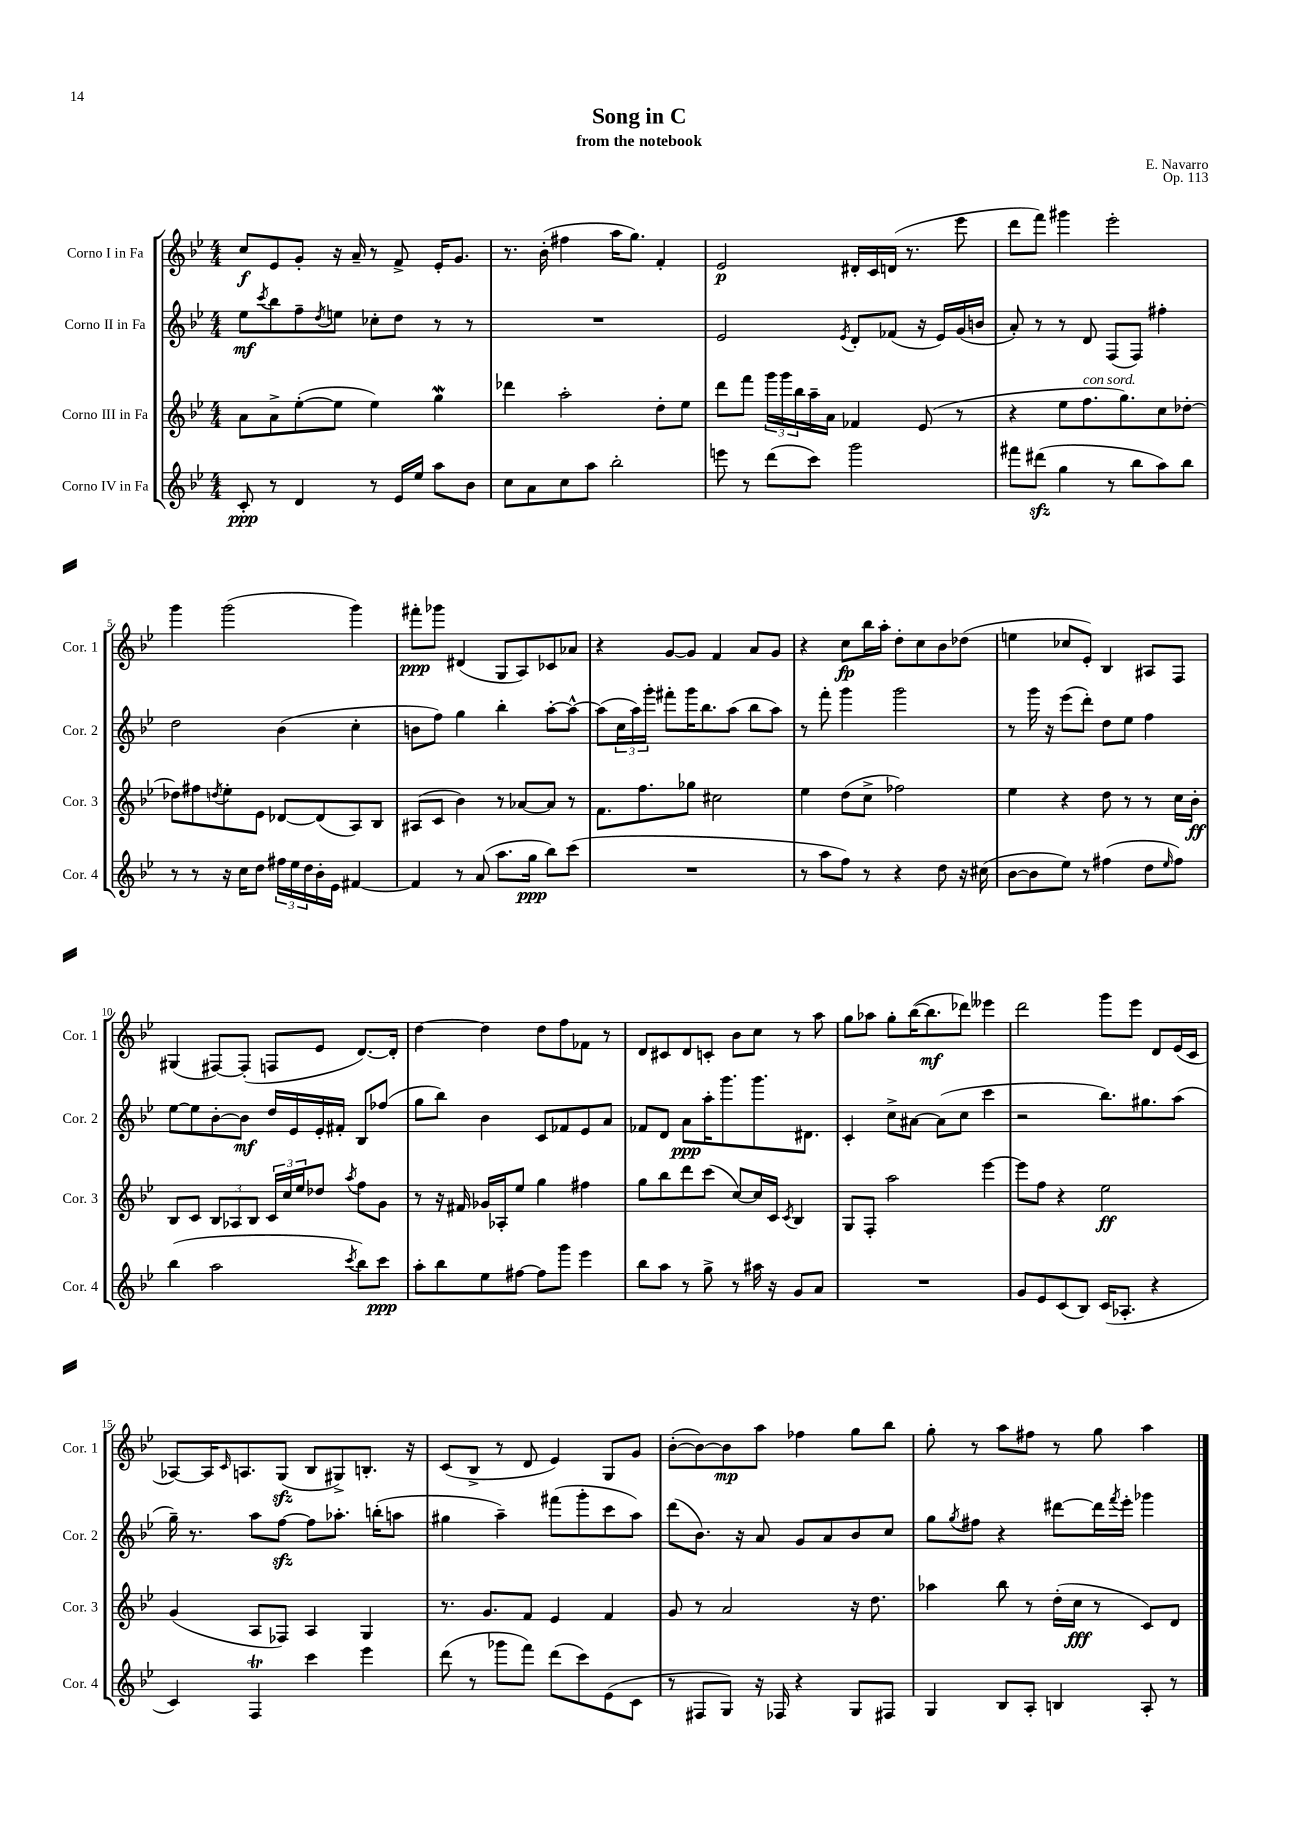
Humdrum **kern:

**kern	**dynam	**kern	**dynam	**kern	**dynam	**kern	**dynam
*part4	*part4	*part3	*part3	*part2	*part2	*part1	*part1
*staff4	*staff4	*staff3	*staff3	*staff2	*staff2	*staff1	*staff1
*I"Corno IV in Fa	*	*I"Corno III in Fa	*	*I"Corno II in Fa	*	*I"Corno I in Fa	*
*I'Cor. 4	*	*I'Cor. 3	*	*I'Cor. 2	*	*I'Cor. 1	*
*clefG2	*	*clefG2	*	*clefG2	*	*clefG2	*
*k[b-e-]	*	*k[b-e-]	*	*k[b-e-]	*	*k[b-e-]	*
*M4/4	*	*M4/4	*	*M4/4	*	*M4/4	*
=1	=1	=1	=1	=1	=1	=1	=1
8c'/	ppp	8a\L	.	8ee-\L	mf	8cc/L	f
.	.	.	.	8qccc/	.	.	.
8r	.	8a^\	.	8bb-\	.	8e-/	.
4d/	.	([8ee-'\	.	8ff~\	.	8g'/J	.
.	.	.	.	8qdd/	.	.	.
.	.	8ee-\J]	.	8een\J	.	16r	.
.	.	.	.	.	.	16a~/	.
8r	.	4ee-\)	.	8cc-X'\L	.	8r	.
16e-/LL	.	.	.	8dd\J	.	8f^/	.
16ee-/JJ	.	.	.	.	.	.	.
8aa\L	.	4ggW\	.	8r	.	16e-'/KL	.
.	.	.	.	.	.	8.g/J	.
8b-\J	.	.	.	8r	.	.	.
=2	=2	=2	=2	=2	=2	=2	=2
8cc\L	.	4ddd-X\	.	1r	.	8.r	.
8a\	.	.	.	.	.	.	.
.	.	.	.	.	.	(16b-'\	.
8cc\	.	2aa'\	.	.	.	4ff#X\	.
8aa\J	.	.	.	.	.	.	.
2bb-'\	.	.	.	.	.	16aa\KL	.
.	.	.	.	.	.	8.gg\J)	.
.	.	8dd'\L	.	.	.	4f'/	.
.	.	8ee-\J	.	.	.	.	.
=3	=3	=3	=3	=3	=3	=3	=3
8eeen\	.	8ddd\L	.	2e-/	.	2e-/	p
8r	.	8fff\J	.	.	.	.	.
(8ddd\L	.	24ggg\LL	.	.	.	.	.
.	.	24ggg\	.	.	.	.	.
.	.	24bb-\	.	.	.	.	.
8ccc\J)	.	16aa~\	.	.	.	.	.
.	.	16a\JJ	.	.	.	.	.
.	.	.	.	8qe-/	.	.	.
2ggg\	.	4f-X/	.	8d'/L	.	16d#X'/LL	.
.	.	.	.	.	.	16c/	.
.	.	.	.	(8f-X/J	.	(16dn/JJ	.
.	.	.	.	.	.	8.r	.
.	.	(8e-/	.	16r	.	.	.
.	.	.	.	16e-/LL)	.	.	.
.	.	8r	.	(16g/	.	8eee-\	.
.	.	.	.	16bn/JJ	.	.	.
=4	=4	=4	=4	=4	=4	=4	=4
8fff#X\L	.	4r	.	8a'/)	.	8ddd\L	.
(8ddd#Xzz\J	.	.	.	8r	.	8fff\J)	.
4gg\	.	8ee-\L	.	8r	.	4ggg#X\	.
!	!	!LO:TX:a:i:t=con sord.	!	!	!	!	!
.	.	8.ff\	.	8d/	.	.	.
8r	.	.	.	(8F/L	.	2eee-'\	.
.	.	8.gg\)	.	.	.	.	.
8bb-\L	.	.	.	8F/J)	.	.	.
8aa\)	.	8cc\	.	4ff#X'\	.	.	.
8bb-\J	.	[8dd-X'\J	.	.	.	.	.
!!LO:LB:g=z
=5	=5	=5	=5	=5	=5	=5	=5
8r	.	8dd-X\L]	.	2dd\	.	4ggg\	.
8r	.	8ff#X\	.	.	.	.	.
.	.	8qddn/	.	.	.	.	.
16r	.	8ee-'\	.	.	.	(2ggg\	.
16cc\KL	.	.	.	.	.	.	.
8dd\J	.	8e-\J	.	.	.	.	.
24ff#X\LL	.	[8d-X/L	.	(4b-\	.	.	.
24ee-\	.	.	.	.	.	.	.
24dd\	.	.	.	.	.	.	.
16b-'\	.	(8d-/]	.	.	.	.	.
16e-\JJ	.	.	.	.	.	.	.
[4f#X/	.	8A/)	.	4cc'\	.	4ggg\)	.
.	.	8B-/J	.	.	.	.	.
=6	=6	=6	=6	=6	=6	=6	=6
4f#/]	.	(8A#X/L	.	8bn\L	.	8fff#X'\L	ppp
.	.	8c/J	.	8ff\J)	.	8ggg-X\J	.
8r	.	4b-\)	.	4gg\	.	(4d#X/	.
(8a/	.	.	.	.	.	.	.
8.aa\L	.	8r	.	4bb-'\	.	8G/L	.
.	.	[8a-X/L	.	.	.	8A/)	.
16gg\Jk	ppp	.	.	.	.	.	.
8bb-\L)	.	8a-/J]	.	[8aa'\L	.	8c-X/	.
(8ccc\J	.	8r	.	8aa^^\J_	.	8a-X/J	.
=7	=7	=7	=7	=7	=7	=7	=7
1r	.	8.f\L	.	(8aa\L]	.	4r	.
.	.	.	.	24cc\L	.	.	.
.	.	.	.	24aa\)	.	.	.
.	.	8.ff\	.	.	.	.	.
.	.	.	.	24ggg'\JJ	.	.	.
.	.	.	.	8fff#X'\L	.	[8g/L	.
.	.	8gg-X\J	.	16ggg\K	.	8g/J]	.
.	.	.	.	8.bb-\	.	.	.
.	.	2cc#X\	.	.	.	4f/	.
.	.	.	.	(8aa\J	.	.	.
.	.	.	.	8bb-\L	.	8a/L	.
.	.	.	.	8aa\J)	.	8g/J	.
=8	=8	=8	=8	=8	=8	=8	=8
8r	.	4ee-\	.	8r	.	4r	.
8aa\L	.	.	.	8fff'\	.	.	.
8ff\J)	.	(8dd\L	.	4ggg\	.	8cc\L	fp
8r	.	8cc^\J	.	.	.	16bb-\L	.
.	.	.	.	.	.	16aa'\JJ	.
4r	.	2ff-X\)	.	2ggg\	.	8dd'\L	.
.	.	.	.	.	.	8cc\	.
8dd\	.	.	.	.	.	8b-\	.
16r	.	.	.	.	.	(8dd-X\J	.
(16cc#X\	.	.	.	.	.	.	.
=9	=9	=9	=9	=9	=9	=9	=9
[8b-\L	.	4ee-\	.	8r	.	4een\	.
8b-\]	.	.	.	16ggg\	.	.	.
.	.	.	.	16r	.	.	.
8ee-\J)	.	4r	.	(8eee-\L	.	8cc-X/L	.
8r	.	.	.	8ddd'\J)	.	8e-'/J)	.
(4ff#X\	.	8dd\	.	8dd\L	.	4B-/	.
.	.	8r	.	8ee-\J	.	.	.
8dd\L	.	8r	.	4ff\	.	8A#X/L	.
16qqee-/	.	.	.	.	.	.	.
8ff#\J)	.	16cc\LL	.	.	.	8F/J	.
.	.	16b-'\JJ	ff	.	.	.	.
!!LO:LB:g=z
=10	=10	=10	=10	=10	=10	=10	=10
(4bb-\	.	8B-/L	.	[8ee-\L	.	(4G#X/	.
.	.	8c/J	.	8ee-\]	.	.	.
2aa\	.	12B-/L	.	[8b-'\	.	[8F#X/L)	.
.	.	12A-X/	.	.	.	.	.
.	.	.	.	8b-\J]	mf	(8F#'/J]	.
.	.	12B-/J	.	.	.	.	.
.	.	24c/LL	.	16dd/LL	.	8Fn/L	.
.	.	24cc/	.	.	.	.	.
.	.	.	.	16e-/	.	.	.
.	.	24ee-/J	.	.	.	.	.
.	.	8dd-X/J	.	16e-'/	.	8e-/J	.
.	.	.	.	16f#X'/JJ	.	.	.
8qccc/	.	8qaa/	.	.	.	.	.
8bb-\L)	.	8ff\L	.	8B-/L	.	[8.d/L)	.
8ccc\J	ppp	8g\J	.	(8ff-X/J	.	.	.
.	.	.	.	.	.	16d'/Jk]	.
=11	=11	=11	=11	=11	=11	=11	=11
8aa'\L	.	8r	.	8gg\L	.	[4dd\	.
8bb-\	.	16r	.	8bb-\J)	.	.	.
.	.	16f#X/	.	.	.	.	.
8ee-\	.	16g-X/LL	.	4b-\	.	4dd\]	.
.	.	16A-X'/J	.	.	.	.	.
[8ff#X\J	.	8ee-/J	.	.	.	.	.
8ff#\L]	.	4gg\	.	8c/L	.	8dd\L	.
8ggg\J	.	.	.	8f-X/	.	8ff\	.
4eee-\	.	4ff#X\	.	8e-/	.	8f-X\J	.
.	.	.	.	8a/J	.	8r	.
=12	=12	=12	=12	=12	=12	=12	=12
8bb-\L	.	8gg\L	.	8f-X/L	.	8d/L	.
8aa\J	.	8bb-\	.	8d/J	.	8c#X/	.
8r	.	8ddd\	.	8a\L	ppp	8d/	.
8gg^\	.	(8ccc\J	.	16aa'\K	.	8cn'/J	.
.	.	.	.	8.ggg\	.	.	.
8r	.	[8cc/L)	.	.	.	8b-\L	.
16aa#X\	.	16cc/L]	.	8.ggg\	.	8cc\J	.
16r	.	16c/JJ	.	.	.	.	.
.	.	8qc/	.	.	.	.	.
8g/L	.	4B-/	.	.	.	8r	.
.	.	.	.	8.d#X\J	.	.	.
8a/J	.	.	.	.	.	8aa\	.
=13	=13	=13	=13	=13	=13	=13	=13
1r	.	8G/L	.	4c'/	.	8gg\L	.
.	.	8F'/J	.	.	.	8aa-X\J	.
.	.	2aa\	.	8cc^\L	.	8gg'\L	.
.	.	.	.	[8a#X\J	.	([16bb-\K	.
.	.	.	.	.	.	8.bb-\]	mf
.	.	.	.	(8a#\L]	.	.	.
.	.	.	.	8cc\J	.	8ddd-X\J)	.
.	.	[4eee-\	.	4ccc\	.	4eee--X\	.
=14	=14	=14	=14	=14	=14	=14	=14
8g/L	.	8eee-\L]	.	2r	.	2ddd\	.
8e-/	.	8ff\J	.	.	.	.	.
(8c/	.	4r	.	.	.	.	.
8B-/J)	.	.	.	.	.	.	.
(16c/KL	.	2ee-\	ff	8.bb-\L)	.	8ggg\L	.
8.A-X'/J	.	.	.	.	.	.	.
.	.	.	.	.	.	8eee-\J	.
.	.	.	.	8.gg#X\	.	.	.
4r	.	.	.	.	.	8d/L	.
.	.	.	.	(8aa\J	.	(16e-/L	.
.	.	.	.	.	.	16c/JJ	.
!!LO:LB:g=z
=15	=15	=15	=15	=15	=15	=15	=15
4c/)	.	(4g/	.	16gg~\)	.	[8A-X/L)	.
.	.	.	.	8.r	.	.	.
.	.	.	.	.	.	16A-/K]	.
.	.	.	.	.	.	16qqc/	.
.	.	.	.	.	.	8.An/	.
4FT/	.	8A/L	.	8aa\L	.	.	.
.	.	8F-X/J)	.	[8ffzz\J	.	(8Gzz/J	.
4ccc\	.	4A/	.	8ff\L]	.	8B-/L	.
.	.	.	.	8.aa-X'\J	.	8G#X^/)	.
4eee-\	.	4G/	.	.	.	8.Bn'/J	.
.	.	.	.	(16bbn'\KL	.	.	.
.	.	.	.	8aan\J	.	.	.
.	.	.	.	.	.	16r	.
=16	=16	=16	=16	=16	=16	=16	=16
(8ddd\	.	8.r	.	4gg#X\	.	(8c/L	.
8r	.	.	.	.	.	8B-^/J	.
.	.	8.g/L	.	.	.	.	.
8ggg-X\L	.	.	.	4aa~\)	.	8r	.
8fff\J)	.	8f/J	.	.	.	8d/	.
(8ddd\L	.	4e-/	.	(8fff#X\L	.	4e-/)	.
8ccc\)	.	.	.	8ggg'\	.	.	.
(8e-\	.	4f/	.	8ccc\	.	8G/L	.
8c\J	.	.	.	8aa\J)	.	8g/J	.
=17	=17	=17	=17	=17	=17	=17	=17
8r	.	8g/	.	(8ddd\L	.	([8b-'\L	.
8F#X/L	.	8r	.	8.b-\J)	.	8b-\_)	.
8G/J)	.	2a/	.	.	.	8b-\]	mp
.	.	.	.	16r	.	.	.
16r	.	.	.	8a/	.	8aa\J	.
16F-X/	.	.	.	.	.	.	.
4r	.	.	.	8g/L	.	4ff-X\	.
.	.	.	.	8a/	.	.	.
8G/L	.	16r	.	8b-/	.	8gg\L	.
.	.	8.dd\	.	.	.	.	.
8F#X/J	.	.	.	8cc/J	.	8bb-\J	.
=18	=18	=18	=18	=18	=18	=18	=18
4G/	.	4aa-X\	.	8gg\L	.	8gg'\	.
.	.	.	.	8qgg/	.	.	.
.	.	.	.	8ff#X\J	.	8r	.
8B-/L	.	8bb-\	.	4r	.	8aa\L	.
8A'/J	.	8r	.	.	.	8ff#X\J	.
4Bn/	.	(16dd'\LL	.	[8ddd#X\L	.	8r	.
.	.	16cc\JJ	fff	.	.	.	.
.	.	8r	.	16ddd#\L]	.	8gg\	.
.	.	.	.	8qfff/	.	.	.
.	.	.	.	16eee-'\JJ	.	.	.
8A'/	.	8c/L)	.	4ggg-X\	.	4aa\	.
8r	.	8d/J	.	.	.	.	.
==	==	==	==	==	==	==	==
*-	*-	*-	*-	*-	*-	*-	*-
